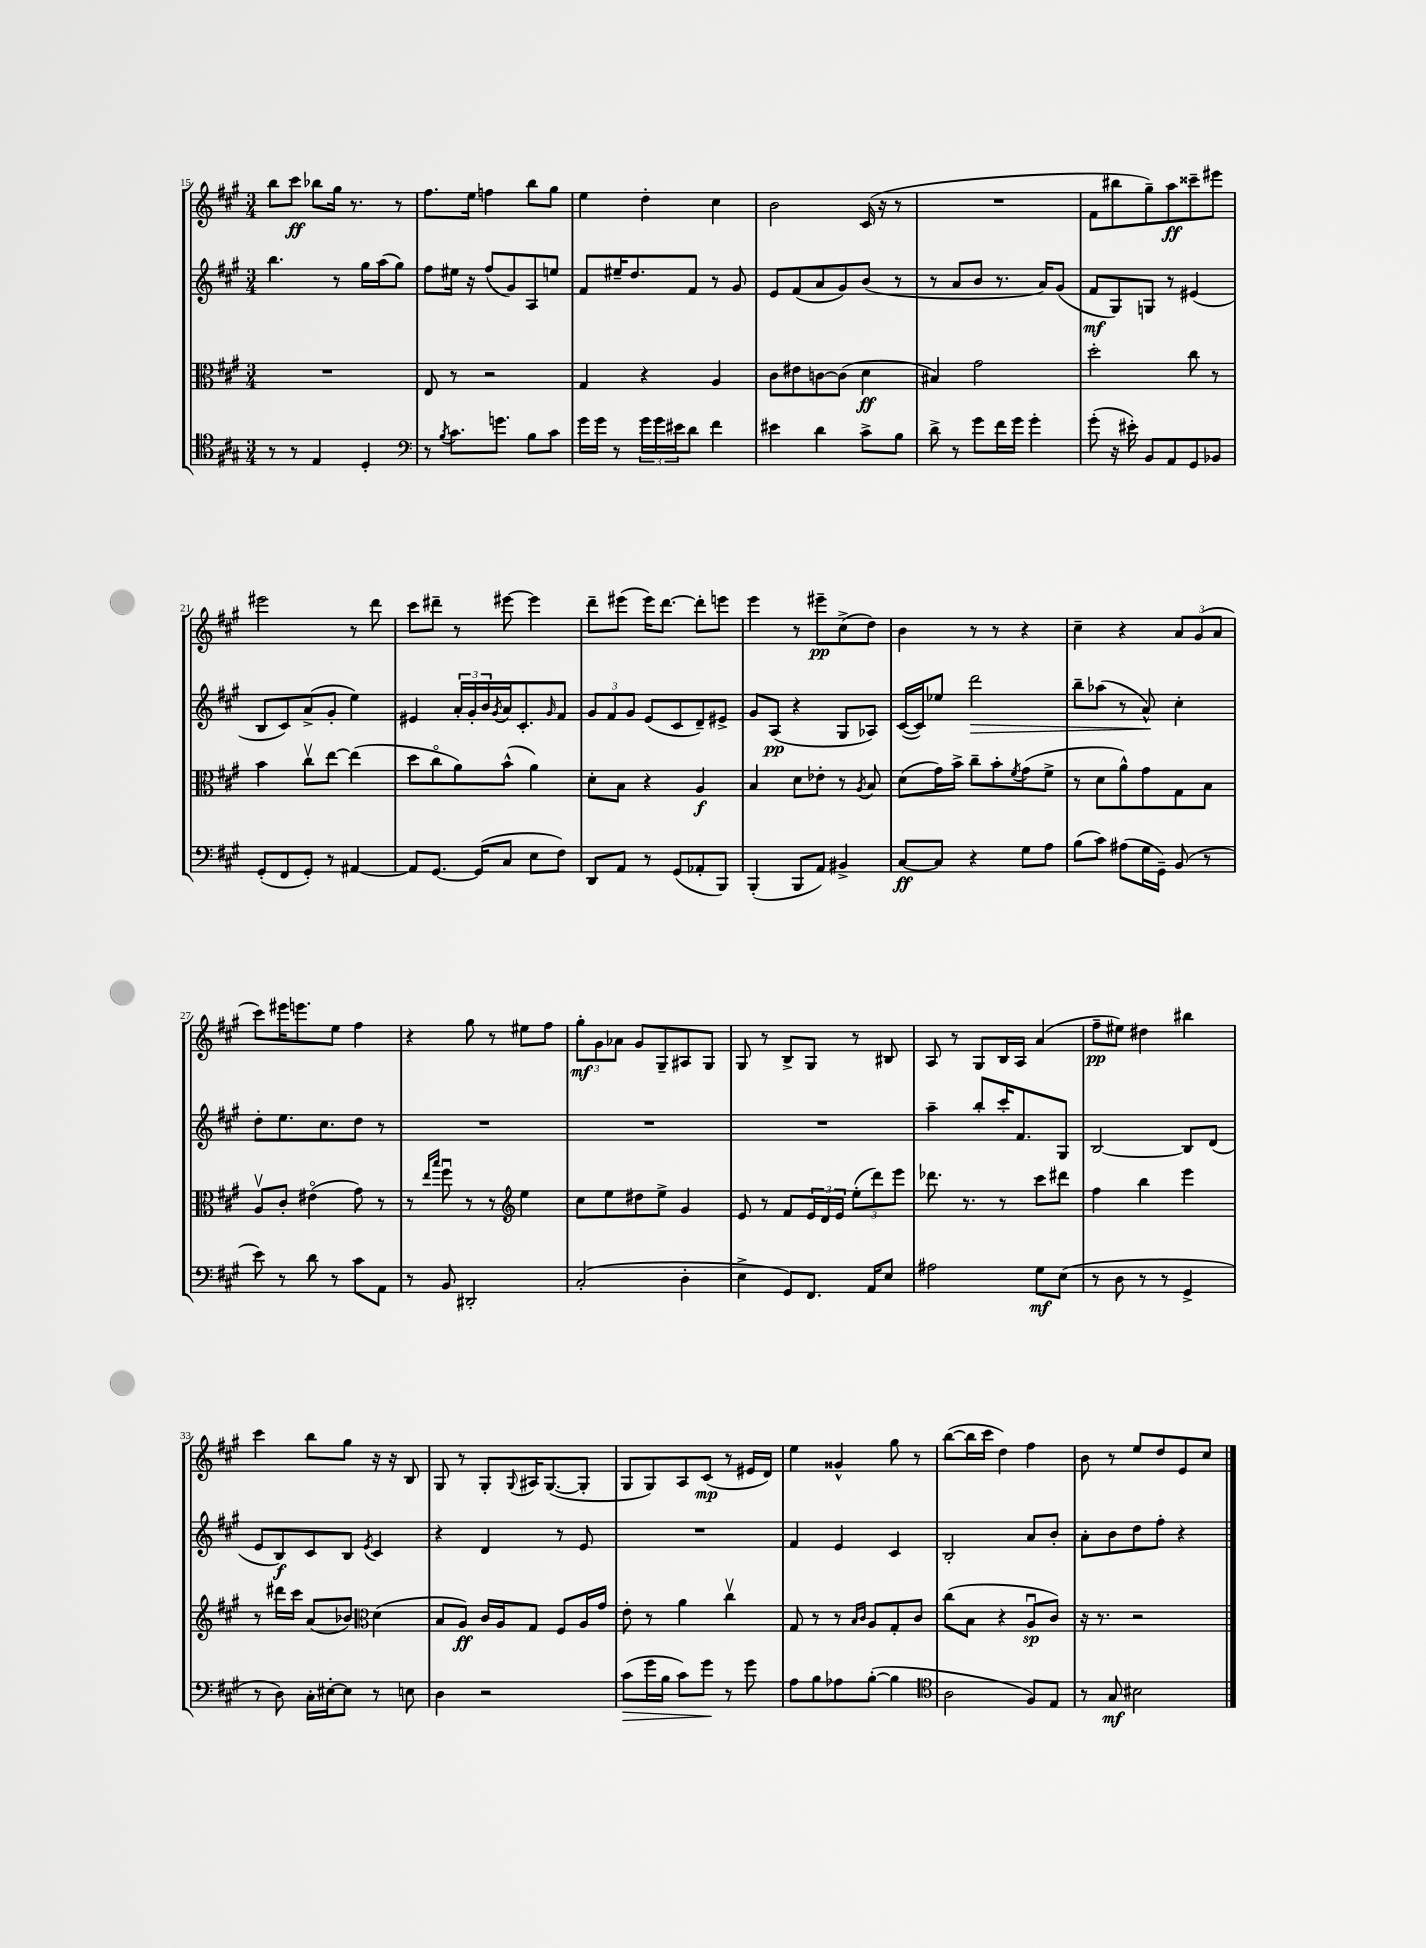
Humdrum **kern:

**kern	**kern	**kern	**kern
*staff4	*staff3	*staff2	*staff1
*clefC4	*clefC3	*clefG2	*clefG2
*k[f#c#g#]	*k[f#c#g#]	*k[f#c#g#]	*k[f#c#g#]
*M3/4	*M3/4	*M3/4	*M3/4
8r	2.r	4.bb	8bb
8r	.	.	8ccc#
4E	.	.	8bb-
.	.	8r	16gg#
.	.	.	8.r
4D'	.	16gg#	.
.	.	(16aa	.
.	.	8gg#)	8r
=	=	=	=
*clefF4	*	*	*
8r	8E	8ff#	8.ff#
8qB	.	.	.
8.c#	8r	16ee#	.
.	.	16r	16ee
.	2r	(8ff#	4ff
8.g	.	.	.
.	.	8g#)	.
8B	.	8A	8bb
8c#	.	8ee	8gg#
=	=	=	=
16g#	4G#	8f#	4ee
16g#	.	.	.
8r	.	16ee#~	.
.	.	8.dd	.
24g#	4r	.	4dd'
24g#	.	.	.
24e#	.	.	.
8d	.	8f#	.
4f#	4A	8r	4cc#
.	.	8g#	.
=	=	=	=
4e#	8c#	8e	2b
.	8e#	(8f#	.
4d	[8c	8a	.
.	(8c]	8g#)	.
8c#^	4d	(8b	(16c#
.	.	.	16r
8B	.	8r	8r
=	=	=	=
8d^	4B#)	8r	2.r
8r	.	8a	.
8g#	2g#	8b	.
16f#	.	8.r	.
16g#	.	.	.
4g#'	.	.	.
.	.	16a)	.
.	.	(8g#	.
=	=	=	=
(8g#'	2dd'	8f#	8f#
16r	.	8G#)	8bb#
16e#')	.	.	.
8BB	.	8G	8gg#~)
8AA	.	8r	8aa
8GG#	8cc#	(4e#	8ccc##~
8BB-	8r	.	8eee#
=	=	=	=
(8GG#'	4b	8B	2eee#
8FF#	.	8c#)	.
8GG#')	8cc#v	(8a^	.
8r	[8ee	8g#'	.
[4AA#	(4ee]	4ee)	8r
.	.	.	8ddd
=	=	=	=
8AA#]	8dd	4e#	8ccc#
[8.GG#	8cc#o	.	8ddd#~
.	8a)	24a'	8r
.	.	24g#'	.
(16GG#]	.	.	.
.	.	24b	.
.	.	8qg#	.
8C#	(8b^^	16a	[8eee#
.	.	8.c#'	.
8E	4a)	.	4eee#]
.	.	16qqg#	.
8F#)	.	8f#	.
=	=	=	=
8DD	8d'	12g#	8ddd~
.	.	12f#	.
8AA	8B	.	(8eee#
.	.	12g#	.
8r	4r	(8e	16eee#)
.	.	.	[8.ddd
(8GG#	.	8c#	.
8AA-'	4A	8d~)	8ddd']
8BBB)	.	8e#^	8eee
=	=	=	=
(4BBB'	4B	8g#	4eee
.	.	(8A	.
8BBB	8d	4r	8r
8AA)	8e-'	.	8eee#~
4BB#^	8r	8G#	(8cc#^
.	8qA	.	.
.	8B	8A-)	8dd)
=	=	=	=
[8C#	(8d	([16c#	4b
.	.	16c#])	.
8C#]	16g#)	8ee-	.
.	16b^	.	.
4r	8cc#~	2ddd	8r
.	8b'	.	8r
.	8qf#	.	.
8G#	(8g#	.	4r
8A	8f#^	.	.
=	=	=	=
(8B	8r	8bb~	4cc#~
8c#)	8d	(8aa-	.
(8A#	8a^^)	8r	4r
16G#	8g#	8a^^)	.
16GG#~)	.	.	.
(8BB	8G#	4cc#'	12a
.	.	.	(12g#
8r	8B	.	.
.	.	.	12a
=	=	=	=
8e)	8Av	8dd'	8ccc#)
8r	8c#'	8.ee	16eee#
.	.	.	8.eee
8d	(4e#o	.	.
.	.	8.cc#	.
8r	.	.	8ee
8c#	8g#)	8dd	4ff#
8AA	8r	8r	.
=	=	=	=
8r	8r	2.r	4r
.	16qqee	.	.
.	16qqbb	.	.
8BB	8ff#u	.	.
2DD#'	8r	.	8gg#
.	8r	.	8r
*	*clefG2	*	*
.	4ee	.	8ee#
.	.	.	8ff#
=	=	=	=
(2C#'	8cc#	2.r	12gg#'
.	.	.	12g#
.	8ee	.	.
.	.	.	12a-
.	8dd#	.	8g#
.	8ee^	.	8G#~
4D'	4g#	.	8A#
.	.	.	8G#
=	=	=	=
4E^	8e	2.r	8G#
.	8r	.	8r
8GG#)	8f#	.	8B^
8.FF#	24e	.	8G#
.	24d	.	.
.	24e	.	.
.	(12ee'	.	8r
16AA	.	.	.
.	12ddd)	.	.
8E	.	.	8B#
.	12eee	.	.
=	=	=	=
2A#	8.ddd-	4aa~	8A
.	.	.	8r
.	8.r	.	.
.	.	8bb'	8G#
.	8r	16ccc#'	16B
.	.	8.f#	16A
8G#	8ccc#	.	(4a
(8E	8ddd#	8G#	.
=	=	=	=
8r	4ff#	[2B	8ff#~
8D	.	.	8ee#)
8r	4bb	.	4dd#
8r	.	.	.
4GG#^	4eee	8B]	4bb#
.	.	(8d	.
=	=	=	=
8r	8r	8e	4ccc#
8D)	16ddd#	8B)	.
.	16ccc#	.	.
16C#'	(8a	8c#	8bb
[16E#'	.	.	.
8E#]	8b-)	8B	8gg#
*	*clefC3	*	*
.	.	8qe	.
8r	(4d	4c#	16r
.	.	.	16r
8E	.	.	8B
=	=	=	=
4D	8B	4r	8G#
.	8A)	.	8r
2r	16c#	4d	8G#'
.	16A	.	.
.	.	.	8qqG#
.	8G#	.	16A#
.	.	.	([8.G#
.	8F#	8r	.
.	16A	8e	8G#']
.	16g#	.	.
=	=	=	=
(8c#	8e'	2.r	8G#
16g#	8r	.	8G#)
16B	.	.	.
8c#)	4a	.	8A
8g#	.	.	(8c#
8r	4cc#v	.	8r
8g#	.	.	16e#
.	.	.	16d)
=	=	=	=
8A	8G#	4f#	4ee
8B	8r	.	.
8A-	8r	4e	4g##^^
.	16qqB	.	.
.	16qqc#	.	.
([8B'	8A	.	.
4B]	8G#'	4c#	8gg#
.	8c#	.	8r
=	=	=	=
*clefC4	*	*	*
2A	(8cc#	2B'	([8bb
.	8B	.	16bb]
.	.	.	16ccc#
.	4r	.	4dd)
8F#)	8Au	8a	4ff#
8E	8c#)	8b'	.
=	=	=	=
8r	16r	8a'	8b
.	8.r	.	.
8G#	.	8b	8r
2B#	2r	8dd	8ee
.	.	8ff#'	8dd
.	.	4r	8e
.	.	.	8cc#
==	==	==	==
*-	*-	*-	*-
